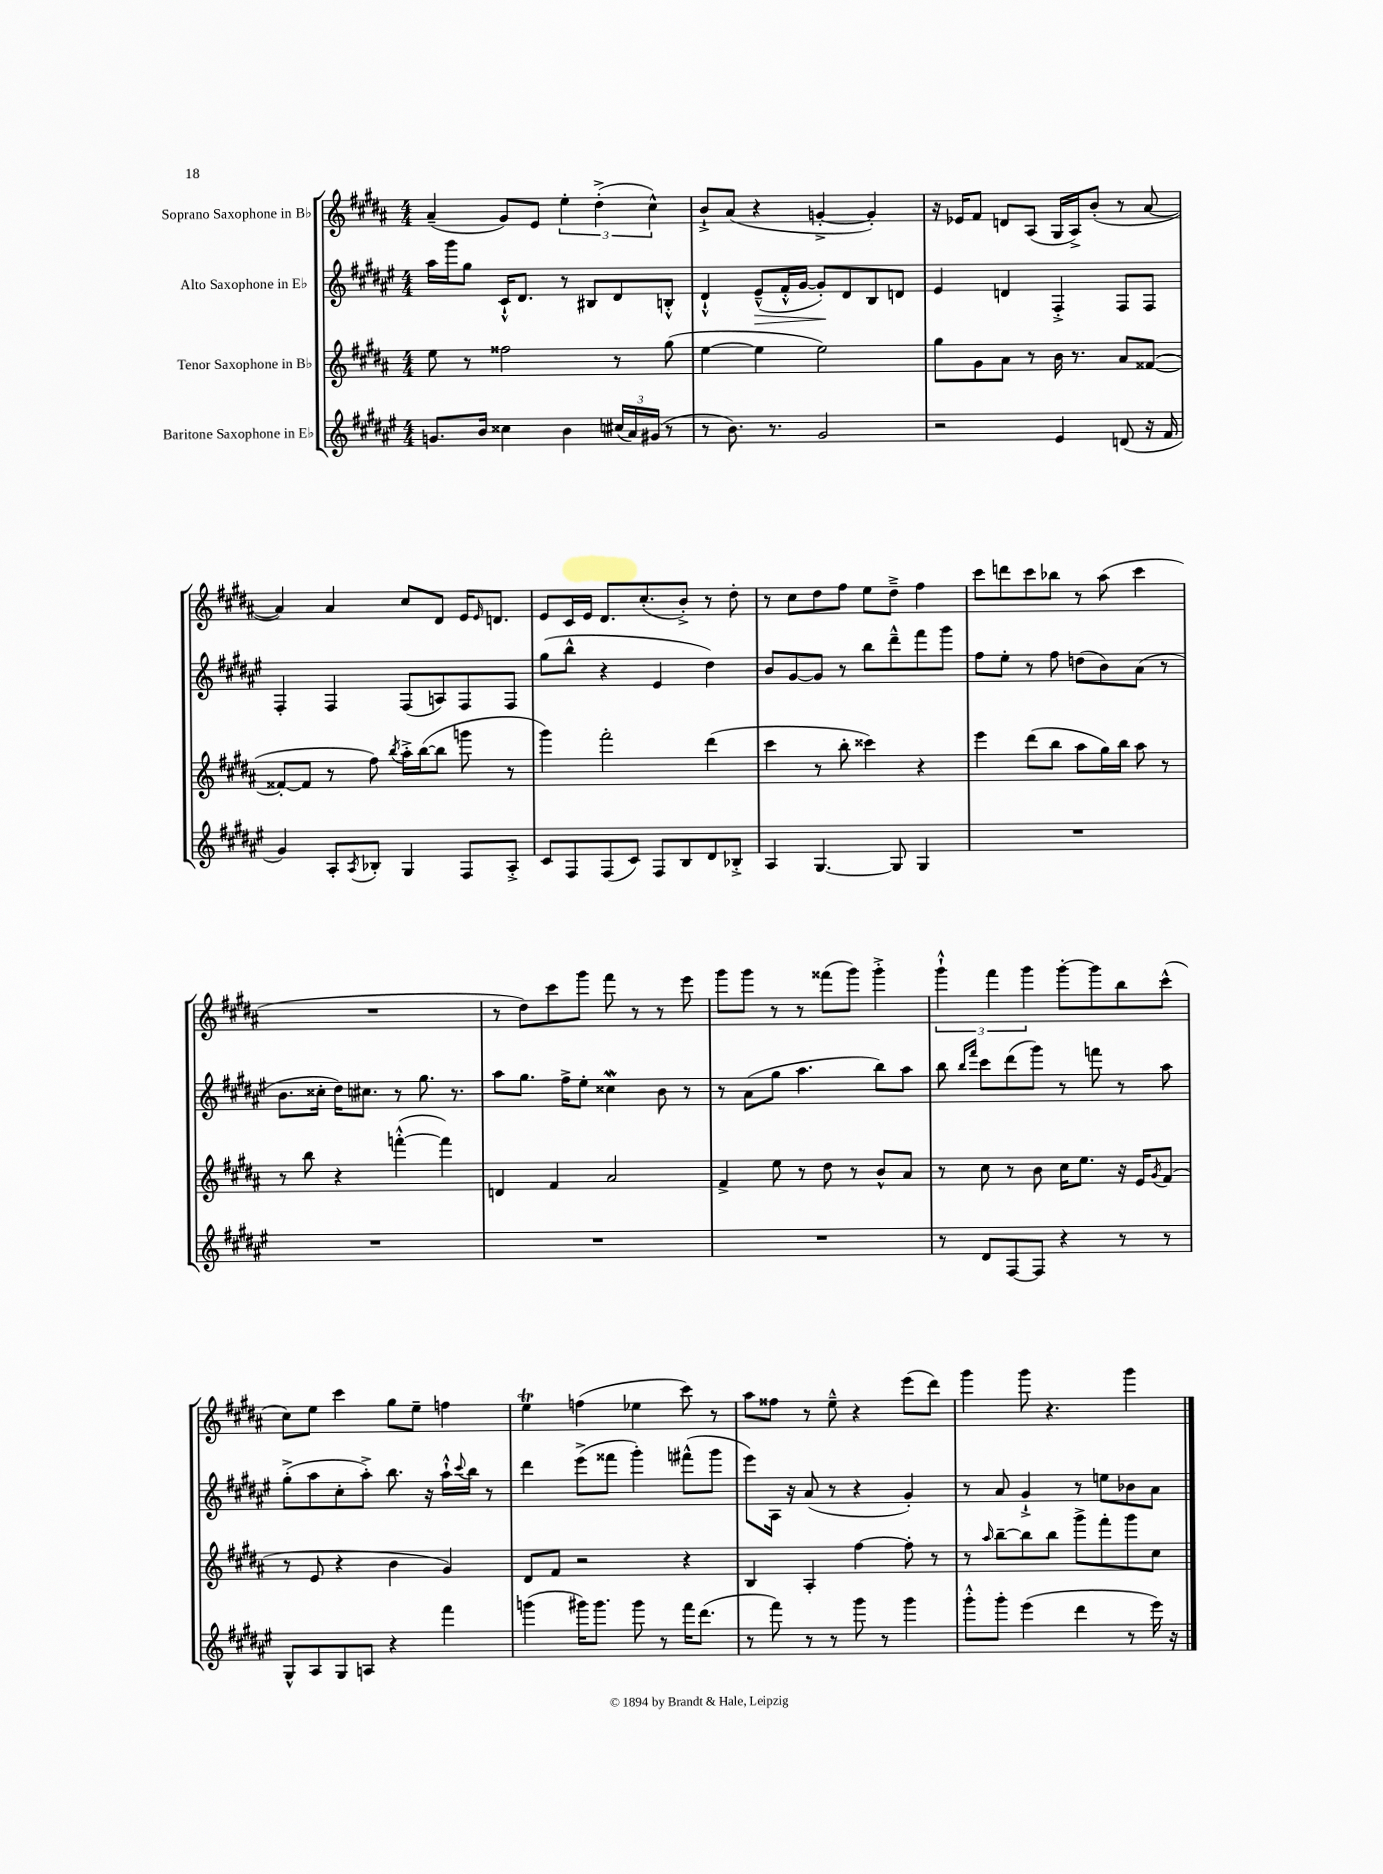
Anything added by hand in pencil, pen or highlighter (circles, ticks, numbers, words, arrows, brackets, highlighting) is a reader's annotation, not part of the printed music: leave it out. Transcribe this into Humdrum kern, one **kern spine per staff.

**kern	**kern	**kern	**kern
*staff4	*staff3	*staff2	*staff1
*clefG2	*clefG2	*clefG2	*clefG2
*k[f#c#g#d#a#e#]	*k[f#c#g#d#a#]	*k[f#c#g#d#a#e#]	*k[f#c#g#d#a#]
*M4/4	*M4/4	*M4/4	*M4/4
8.g/L	8ee\	16aa#\LL	(4a#~/
.	.	16ggg#\J	.
.	8r	8gg#\J	.
16b/Jk	.	.	.
4cc##\	2ff##\	16c#`^^/LK	8g#/L)
.	.	8.d#/J	.
.	.	.	8e/J
4b\	.	8r	6ee'\
.	.	8B#/L	.
.	.	.	(6dd#'^\
(24cc#/LL	8r	8d#/	.
24a#/)	.	.	.
(24g#/JJ	.	.	6cc#^^\)
8r	(8gg#\	8B'^^/J	.
=	=	=	=
8r	[4ee\	4d#`^^/	8b`^/L
8.b\)	.	.	(8a#/J
.	4ee\]	(8e#~^^/L	4r
8.r	.	.	.
.	.	16f#'^^/L	.
.	.	[16g#/JJ	.
2g#/	2ee\)	8g#'/]L)	[4g'^/
.	.	8d#/	.
.	.	8B/	4g'/])
.	.	8d/J	.
=	=	=	=
2r	8gg#\L	4e#/	16r
.	.	.	16e-/LK
.	8g#\	.	8f#/J
.	8a#\J	4d/	8d/L
.	8r	.	(8A#/J
4e#/	16b\	4F#'^/	16G#/LL
.	8.r	.	16A#^/J)
.	.	.	(8b'/J
(8d/	8a#/L	8F#/L	8r
16r	([8f##/J	8F#/J	[8a#/
16f#/	.	.	.
=	=	=	=
4g#/)	8f##'/_L	4F#'/	4a#/])
.	8f##/]J	.	.
8A#'/L	8r	4F#/	4a#/
8qA#/	.	.	.
8B-'/J	8ff#\)	.	.
.	8qbb/	.	.
4G#/	16aa#'^\LL	(8F#/L	8cc#/L
.	([16bb\J	.	.
.	8bb\]J	8A/)	8d#/J
8F#/L	8ggg\	8F#/	16e/LK
.	.	.	16qqe/
.	.	.	8.d/J
8A#'^/J	8r	8F#/J	.
=	=	=	=
8c#/L	4ggg#\)	(8gg#\L	8e/L
8F#/	.	8bb^^\J	16c#/L
.	.	.	16e/JJ
(8F#/	2fff#'\	4r	8.d#/L
8c#/J)	.	.	.
.	.	.	(8.cc#'/
8F#/L	.	4e#/	.
8B/	.	.	8b'^/J)
8d#/	(4ddd#\	4dd#\)	8r
8B-'^/J	.	.	8dd#'\
=	=	=	=
4A#/	4ccc#\	8b/L	8r
.	.	[8g#/	8cc#\L
[4.G#/	8r	8g#/]J	8dd#\
.	8bb'\	8r	8ff#\J
.	4ccc##\)	8bb\L	8ee\L
8G#/]	.	8ddd#~^^\	8dd#~^\J
4G#/	4r	8fff#\	4ff#\
.	.	8ggg#\J	.
=	=	=	=
1r	4eee\	8ff#\L	8ccc#\L
.	.	8ee#'\J	8ddd\
.	(8ddd#\L	8r	8ccc#\
.	8bb\J	8ff#\	8bb-\J
.	8aa#\L	(8dd\L	8r
.	16gg#\L)	8b\)	(8aa#\
.	16bb\JJ	.	.
.	8aa#\	(8a#\J	4ccc#\
.	8r	8r	.
=	=	=	=
1r	8r	8.b\L	1r
.	8bb\	.	.
.	.	16cc##'\Jk	.
.	4r	16dd#\LK)	.
.	.	8.cc#\J	.
.	([4fff'^^\	8r	.
.	.	8.gg#\	.
.	4fff\])	.	.
.	.	8.r	.
=	=	=	=
1r	4d/	8aa#\L	8r
.	.	8.gg#\J	8dd#\L)
.	4f#/	.	8ccc#\
.	.	16ff#^\LK	.
.	.	8ee#'\J	8ggg#\J
.	2a#/	4cc##\	8fff#\
.	.	.	8r
.	.	8b\	8r
.	.	8r	8eee\
=	=	=	=
1r	4f#^/	8r	8ggg#\L
.	.	(8a#\L	8ggg#\J
.	8ee\	8gg#\J	8r
.	8r	4.aa#\	8r
.	8dd#\	.	(8fff##\L
.	8r	.	8ggg#\J)
.	8b^^/L	8bb\L)	4ggg#'^\
.	8a#/J	8aa#\J	.
=	=	=	=
8r	8r	8bb\	6ggg#`^^\
.	.	16qqbb/LL	.
.	.	16qqfff#/JJ	.
8d#/L	8cc#\	8ccc#\L	.
.	.	.	6fff#\
[8F#/	8r	(8ddd#\	.
.	.	.	6ggg#\
8F#/]J	8b\	8ggg#\J)	.
4r	16cc#\LK	8r	[8ggg#'\L
.	8.ee\J	.	.
.	.	8fff\	8ggg#\]
8r	16r	8r	8bb\
.	16e/LK	.	.
.	8qg#/	.	.
8r	(8f#/J	8aa#\	(8ccc#^^\J
=	=	=	=
8G#^^/L	8r	(8gg#'^\L	8cc#\L)
8A#/	8e/	8aa#\	8ee\J
8G#/	4r	8cc#'\	4ccc#\
8A/J	.	8aa#'^\J)	.
4r	4b\	8.bb\	8gg#\L
.	.	.	8ee~\J
.	.	16r	.
4fff#\	4g#/)	16aa#`^^\LL	4ff\
.	.	8qqccc#/	.
.	.	16bb\JJ	.
.	.	8r	.
=	=	=	=
(4ggg\	8d#/L	4ddd#\	4ee\
.	8f#/J	.	.
16ggg#\LK)	2r	(8eee#^\L	(4ff\
8.ggg#\J	.	.	.
.	.	8fff##\J	.
8ggg#\	.	4ggg#'\)	4ee-\
8r	.	.	.
16fff#\LK	4r	(8fff#^^\L	8ccc#\)
(8.ddd#\J	.	.	.
.	.	8ggg#\J	8r
=	=	=	=
8r	4B/	8eee#\L)	8aa#\L
8fff#\)	.	16A#\Jk	8ff##\J
.	.	16r	.
8r	4A#'/	(8a#/	8r
8r	.	8r	8ee~^^\
8ggg#\	[4ff#\	4r	4r
8r	.	.	.
4ggg#\	8ff#'\]	4g#'/)	(8eee\L
.	8r	.	8ddd#\J)
=	=	=	=
8ggg#'^^\L	8r	8r	4ggg#\
.	16qqaa#/	.	.
8ggg#'\J	[8bb~\L	8a#/	.
(4eee#\	8bb\]	4g#`^/	8ggg#\
.	8bb\J	.	4.r
4ddd#\	8ggg#^\L	8r	.
.	8fff#'\	8ee\L	.
8r	8ggg#\	8b-\	4ggg#\
16eee#\)	8cc#\J	8a#\J	.
16r	.	.	.
==	==	==	==
*-	*-	*-	*-
